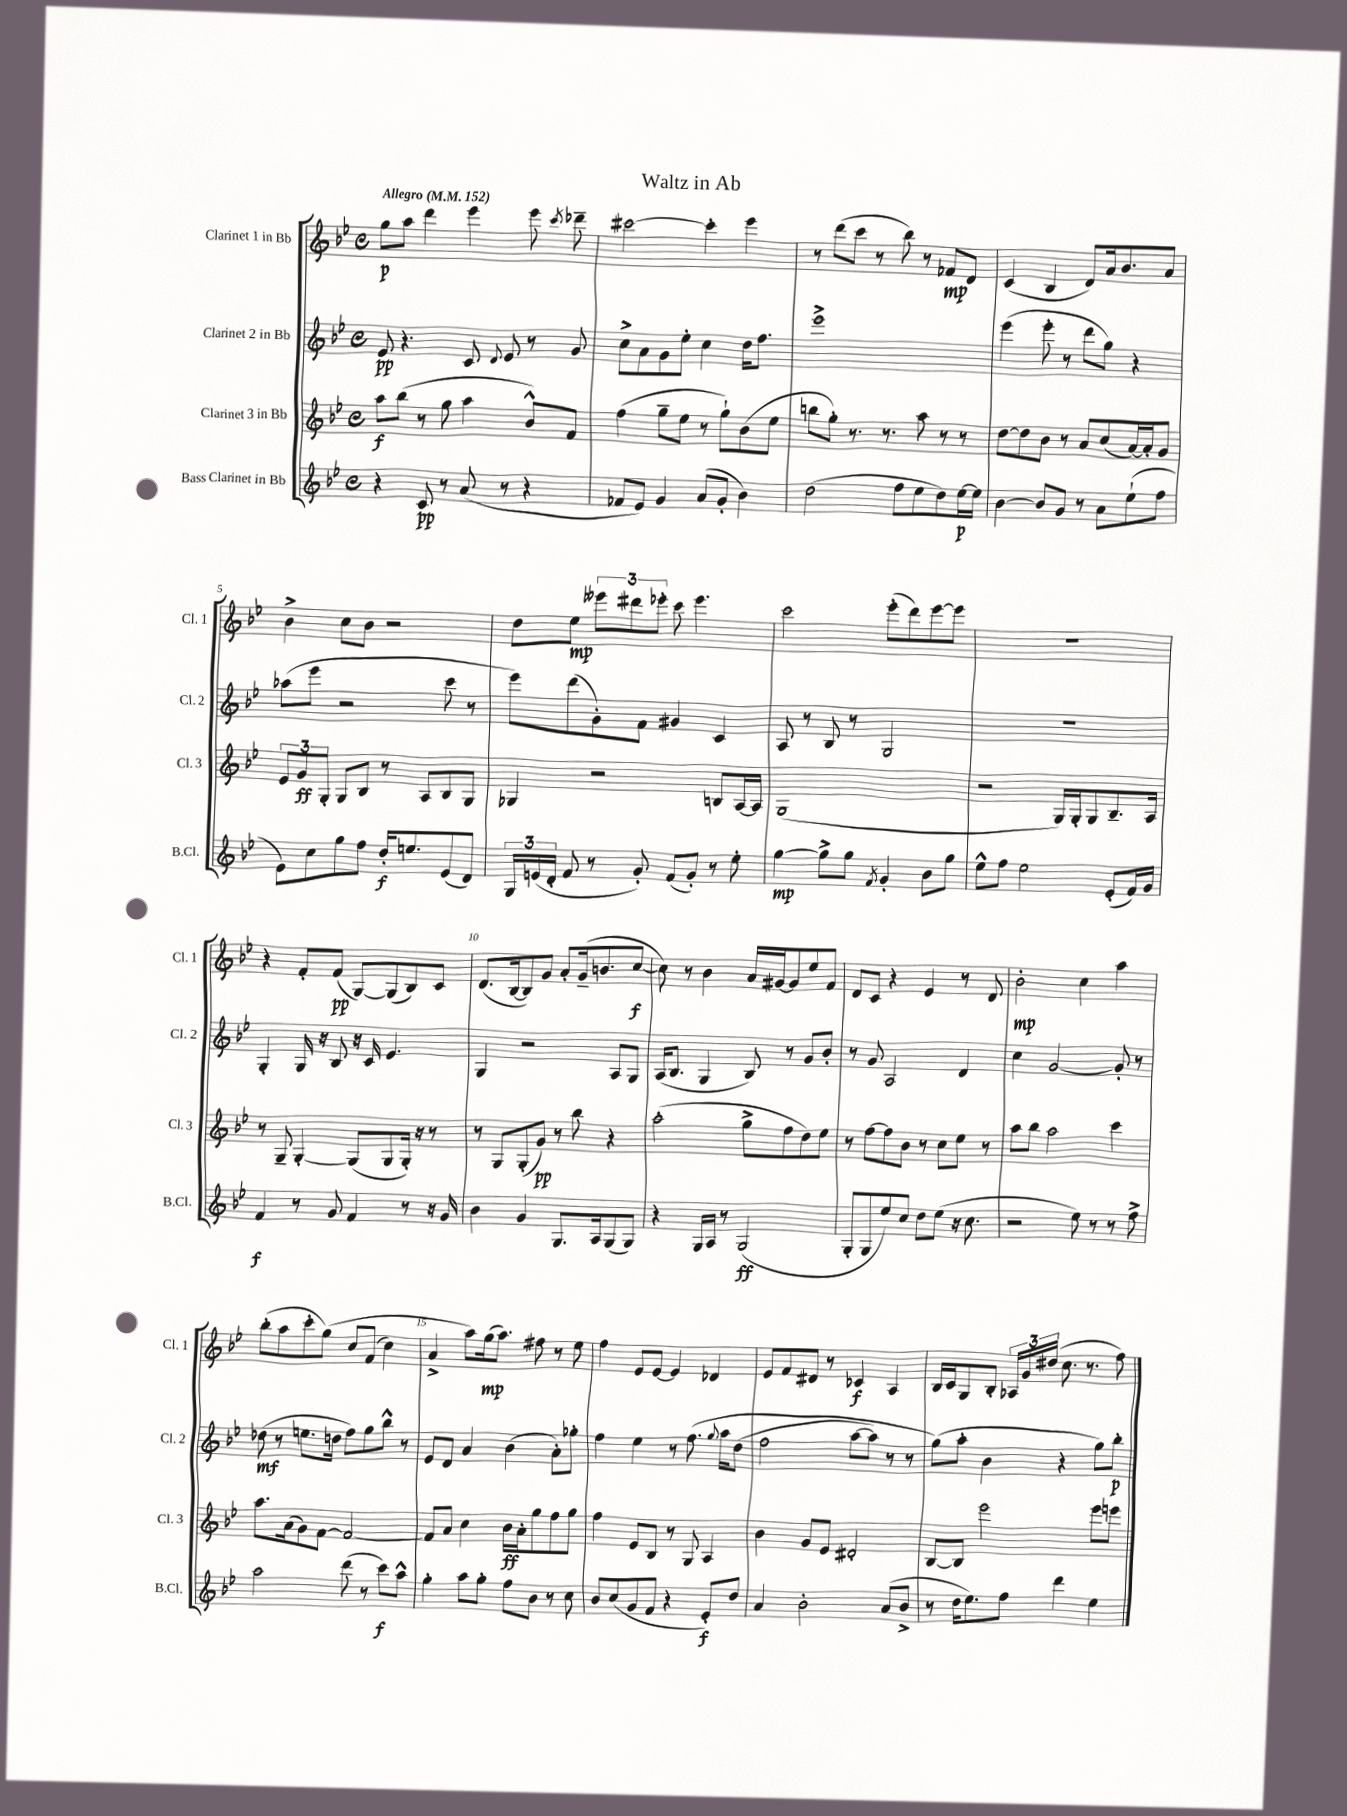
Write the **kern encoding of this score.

**kern	**kern	**kern	**kern
*staff4	*staff3	*staff2	*staff1
*clefG2	*clefG2	*clefG2	*clefG2
*k[b-e-]	*k[b-e-]	*k[b-e-]	*k[b-e-]
*M4/4	*M4/4	*M4/4	*M4/4
*met(c)	*met(c)	*met(c)	*met(c)
*MM152	*MM152	*MM152	*MM152
4r	8aa\L	8e-/	8gg\L
.	(8bb-\J	4.r	8aa\J
8c/	8r	.	4ddd\
8r	8gg\	.	.
(8a/	4aa\	8c/	4eee-\
.	.	8qqd/	.
8r	.	8e-/	.
4r	8b-^^/L)	8r	8eee-\
.	.	.	8qccc/
.	8f/J	8g/	8ddd-~\
=	=	=	=
8f-/L	(4ff\	8cc^\L	[2ccc#\
8e-/J)	.	8a\	.
4g/	8gg~\L	8g\	.
.	8ee-\J	8ee-'\J	.
(8a/L	8r	4cc\	4ccc#'\]
8g'/J	8gg`\L)	.	.
4b-\)	(8b-\	16dd\LK	4eee-\
.	.	8.ff\J	.
.	8ee-\J	.	.
=	=	=	=
(2dd\	8bb\L	1eee-^	8r
.	8gg'\J)	.	(8ddd\L
.	8.r	.	8ccc\J
.	.	.	8r
.	8.r	.	.
8ff\L	.	.	8bb-\)
8ee-\	8aa\	.	8r
8dd\)	8r	.	8f-/L
[16ee-\L	8r	.	8d/J
16ee-\]JJ	.	.	.
=	=	=	=
[4b-\	[8dd\L	(4eee-\	(4c/
.	8dd\]	.	.
8b-/]L	8b-\J	8eee-'\	4B-/
8g/J	8r	8r	.
8r	8a/L	8ddd\L	8d/L)
8a\L	(8cc/	8gg\J)	16a/k
.	.	.	8.b-/
(8ee-`\	[16a/L)	4r	.
.	16a'/]J	.	.
8ff\J	8g/J	.	8a/J
=	=	=	=
8e-\L)	12e-/L	(8aa-\L	4b-^\
.	12g/	.	.
8cc\	.	8eee-\J	.
.	12G'/J	.	.
8gg\	8G/L	2r	8cc\L
8ff\J	8B-/J	.	8b-\J
16dd'/LK	8r	.	2r
8.ee/	.	.	.
.	8A/L	.	.
(8e-/	8B-/	8ccc\	.
8d/J)	8G/J	8r	.
=	=	=	=
24G/LL	4G-/	8eee-\L)	8dd\L
(24e/	.	.	.
24d'/JJ	.	.	.
8f/	.	(8ddd\	8ee-\J
8r	2r	8g'\)	12eee--\L
.	.	.	12ddd#\
8g'/)	.	8f\J	.
.	.	.	12eee-'\J
(8f/L	.	4g#/	8ccc\
8g'/J)	.	.	4.eee-\
8r	8B/L	4c/	.
8ee-'\	[16A/L	.	.
.	16A/]JJ	.	.
=	=	=	=
[4gg\	(1G	8A/	2ccc\
.	.	8r	.
8gg^\]L	.	8B-/	.
8gg\J	.	8r	.
8qf/	.	.	.
4g'/	.	2G/	(8eee-'\L
.	.	.	8ddd\)
8b-\L	.	.	[8eee-\
8gg\J	.	.	8eee-\]J
=	=	=	=
8ee-^^\L	2r	1r	1r
8ff\J	.	.	.
2ee-\	.	.	.
.	16G/LL)	.	.
.	16G'/J	.	.
.	8G/	.	.
(8e-'/L	8.B-~/	.	.
16f/L)	.	.	.
16g/JJ	16A/Jk	.	.
=	=	=	=
4f/	8r	4G'/	4r
.	8G~/	.	.
8r	[4G'/	16G/	8f'/L
.	.	16r	.
8g/	.	8B-/	(8f/J
4f/	(8G/]L	16r	[8G/L)
.	.	16c/	.
.	8G/	4.e-/	(8G/]
8r	16G'/Jk)	.	8B-/)
.	16r	.	.
16r	8r	.	8c/J
16g/	.	.	.
=	=	=	=
4b-\	8r	4G/	(8.d/L
.	8G/L	.	.
.	.	.	[16B-/k
4g/	(8G'/	2r	8B-/])
.	8g/J)	.	8g/J
8.G/L	8r	.	8a'/L
.	8bb-\	.	(16g~/k
16A/k	.	.	8.b/
(8G/	4r	8A/L	.
8G/J)	.	8G/J	[8cc/J
=	=	=	=
4r	(2aa'\	(16A/LK	8cc\])
.	.	8.B-/J	.
.	.	.	8r
16G/LL	.	4G/	4b-\
16A/JJ	.	.	.
8r	.	.	.
(2G/	8gg^\L	8B-/)	16a/LL
.	.	.	[16g#/J
.	8ff\	8r	8g#/]
.	8dd\)	8g/L	8ee-/
.	8ee-\J	8b-'/J	8f/J
=	=	=	=
8G'/L	8r	8r	8d/L
8G/	[8ff\L	8g/	8c/J
8ee-/)	8ff\]	2A/	4r
8cc/J	8b-\J	.	.
8dd\L	8r	.	4e-/
(8ee-\J	8cc\L	.	.
16r	8ee-\J	4d/	8r
8.cc\	.	.	.
.	8r	.	8d/
=	=	=	=
2r	8aa\L	4cc\	2b-'\
.	8bb-\J	.	.
.	2aa\	[2g/	.
8ee-\)	.	.	4cc\
8r	.	.	.
8r	4ccc\	8g'/]	4aa\
8ff^\	.	8r	.
=	=	=	=
2aa\	8.aa\L	(8dd-\	(8bb-'\L
.	.	8r	8aa\
.	(16a\k	.	.
.	8g\)	8.ee\L	8ccc'\
.	[8f\J	.	&(8gg\J)
.	.	16dd\Jk	.
(8ddd\	2f/_	8ff\L)	8cc/L
8r	.	8gg\	(8f/J
8ccc\L)	.	8bb-^^\J	4cc\)
8aa^^\J	.	8r	.
=	=	=	=
4gg'\	8f/]L	8e-/L	4a^/
.	8a/J	8d/J	.
8aa\L	4cc\	4a/	8aa\L&)
8gg'\J	.	.	(16gg\k
.	.	.	8.aa\J)
8ff\L	16b-\LL	(4b-\	.
.	16a'\J	.	.
8b-\J	8gg\	.	8ff#\
8r	8ff\	8a'\L)	8r
8cc\	8gg\J	8gg-'\J	8ee-\
=	=	=	=
8b-/L	4ff\	4ff\	4ff\
(8cc/	.	.	.
8g/	8e-/L	4ee-\	8e-/L
8f/J	8B-/J	.	[8e-/J
4r	8r	8r	4e-/]
.	8G/	&(8.ff\	.
8e-'/L)	4A/	.	4d-/
.	.	8qqgg/	.
.	.	16aa\LK	.
8dd/J	.	(8dd\J	.
=	=	=	=
4a/	4b-\	2ff\	8e-/L
.	.	.	8f/
2b-'\	8g/L	.	8d#/J
.	8e-/J	.	8r
.	2d#'/	[8aa\L	4c-/
.	.	8aa\]J)	.
(8a/L	.	8r	4A/
8b-^/J	.	8r	.
=	=	=	=
8r	[8B-/L	(8gg\L&)	16B-/LL
.	.	.	16c/J
16dd\LK	8B-/]J	8aa'\J	8G/
8.ee-\)	.	.	.
.	2eee-\	4b-\	8B-'/J
8ff\J	.	.	24A-/LL
.	.	.	24g/
.	.	.	(24dd#/JJ
4ddd\	.	4r	8.cc\
.	.	.	8.r
4ee-\	8eee-\L	8gg\L)	.
.	8eee\J	8bb-'\J	8ff\)
==	==	==	==
*-	*-	*-	*-
